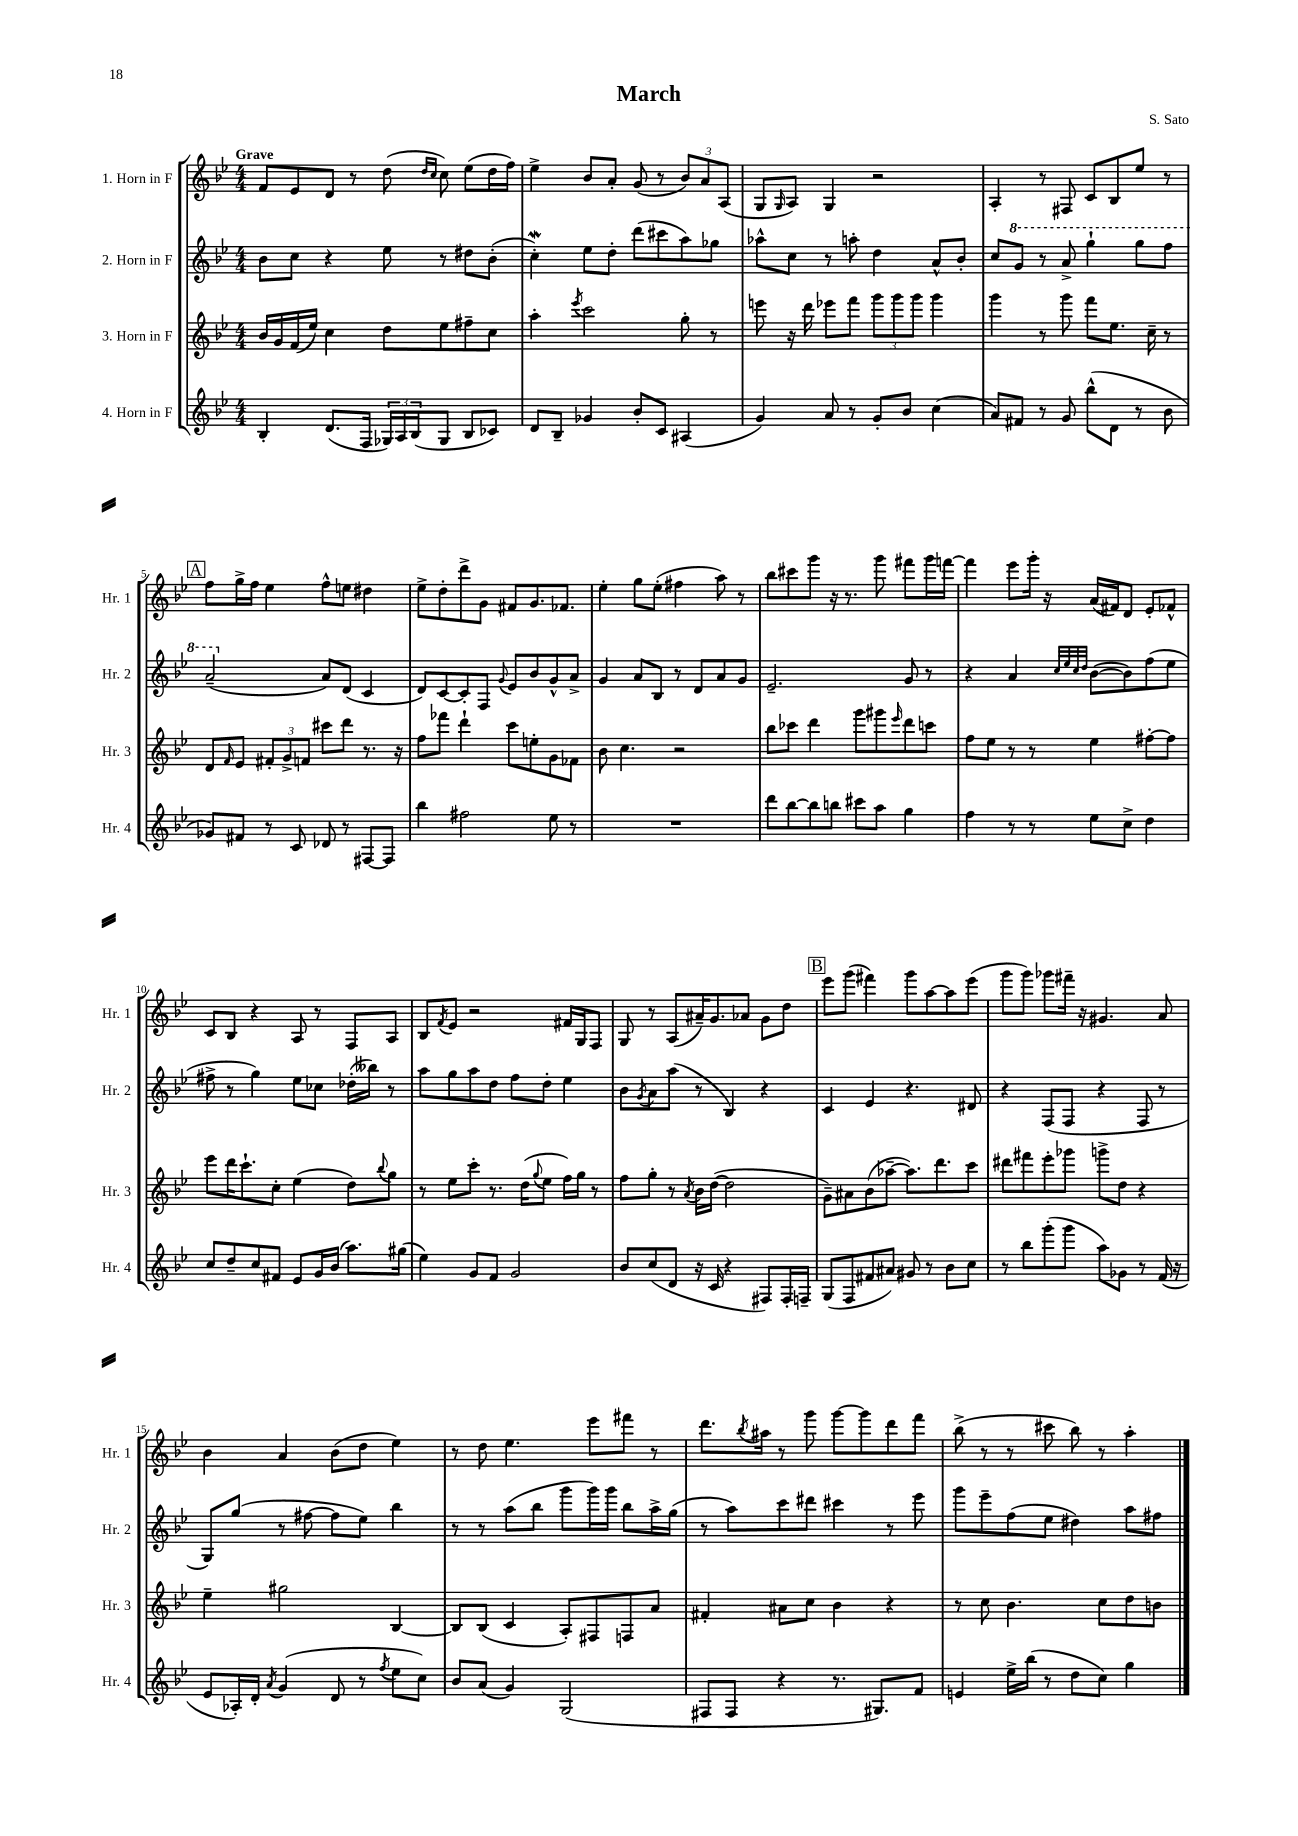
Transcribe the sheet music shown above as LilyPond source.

\header { title = "March" composer = "S. Sato" }
<<
\new StaffGroup <<
\new Staff = "s0" \with { instrumentName = "1. Horn in F" shortInstrumentName = "Hr. 1" } {
    \clef treble \key bes \major \numericTimeSignature \time 4/4 \tempo "Grave"
    f'8 ees'8 d'8 r8 d''8( \grace { d''16 c''16 } c''8) ees''8( d''16 f''16) |
    ees''4-> bes'8 a'8-. g'8( r8 \tuplet 3/2 { bes'8) a'8 a8( } |
    g8 \grace { g16 } a8) g4 r2 |
    a4-. r8 fis8 c'8 bes8 ees''8 r8 |
    \mark \markup { \box "A" } f''8 g''16-> f''16 ees''4 f''8-^ e''8 dis''4 |
    ees''8-> d''8-. d'''8-> g'8 fis'8 g'8. fes'8. |
    ees''4-. g''8 ees''8-.( fis''4 a''8) r8 |
    bes''8 cis'''8 g'''8 r16 r8. g'''8 fis'''8 g'''16 f'''16~ |
    f'''4 ees'''8 g'''16-. r16 a'16( fis'16) d'8 ees'8-. fes'8-^ |
    c'8 bes8 r4 a8 r8 f8 a8 |
    bes8 \acciaccatura { f'8 } ees'8 r2 fis'16 g16 f8 |
    g8 r8 a8( ais'16--) g'8. aes'8 g'8 d''8 |
    \mark \markup { \box "B" } ees'''8 g'''8( fis'''4) g'''8 a''8~ a''8 ees'''8( |
    g'''8 g'''8) ges'''8 fis'''16-- r16 gis'4. a'8 |
    bes'4 a'4 bes'8( d''8 ees''4) |
    r8 d''8 ees''4. ees'''8 fis'''8 r8 |
    d'''8. \acciaccatura { bes''8 } ais''16 r8 g'''8 g'''8~ g'''8 d'''8 f'''8 |
    bes''8->( r8 r8 cis'''8 bes''8) r8 a''4-. \bar "|." |
}
\new Staff = "s1" \with { instrumentName = "2. Horn in F" shortInstrumentName = "Hr. 2" } {
    \clef treble \key bes \major \numericTimeSignature \time 4/4
    bes'8 c''8 r4 ees''8 r8 dis''8 bes'8-.( |
    c''4-.\mordent) ees''8 d''8-. d'''8( cis'''8 a''8) ges''8 |
    aes''8-^ c''8 r8 a''8-. d''4 a'8-^ bes'8-. |
    c''8 \ottava #1 g''8 r8 a''8-> g'''4-! g'''8 f'''8 |
    \mark \markup { \box "A" } a''2--( \ottava #0 a'8) d'8( c'4 |
    d'8) c'8~ c'8-. f8 \appoggiatura { g'8 } ees'8 bes'8 g'8-^ a'8-> |
    g'4 a'8 bes8 r8 d'8 a'8 g'8 |
    ees'2.-- g'8 r8 |
    r4 a'4 \grace { c''32 ees''32 c''32 d''32 } bes'8~( bes'8) f''8( ees''8 |
    fis''8-> r8 g''4) ees''8 ces''8 des''16-.( beses''16) r8 |
    a''8 g''8 a''8 d''8 f''8 d''8-. ees''4 |
    bes'8 \acciaccatura { g'8 } a'8 a''8( r8 bes4) r4 |
    \mark \markup { \box "B" } c'4 ees'4 r4. dis'8 |
    r4 f8( f8 r4 f8 r8 |
    g8) g''8( r8 fis''8~ fis''8 ees''8) bes''4 |
    r8 r8 a''8( bes''8 g'''8 g'''16) g'''16 bes''8 a''16-> g''16( |
    r8 a''8) c'''8 dis'''8 cis'''4 r8 ees'''8 |
    g'''8 ees'''8-- f''8( ees''8 dis''4) a''8 fis''8 \bar "|." |
}
\new Staff = "s2" \with { instrumentName = "3. Horn in F" shortInstrumentName = "Hr. 3" } {
    \clef treble \key bes \major \numericTimeSignature \time 4/4
    bes'16 g'16 f'16( ees''16) c''4 d''8 ees''8 fis''8-- c''8 |
    a''4-. \acciaccatura { ees'''8 } c'''2 g''8-. r8 |
    e'''8 r16 d'''16 ees'''8 f'''8 \tuplet 3/2 { g'''8 g'''8 g'''8 } g'''4 |
    g'''4 r8 g'''8 f'''8 ees''8. c''16-- r8 |
    \mark \markup { \box "A" } d'8 \grace { f'16 } ees'8 \tuplet 3/2 { fis'8-. g'8-> f'8 } cis'''8 d'''8 r8. r16 |
    f''8 fes'''8 d'''4-! c'''8 e''8-. g'8 fes'8 |
    bes'8 c''4. r2 |
    bes''8 ces'''8 d'''4 g'''8 gis'''8 \grace { ees'''16 } d'''8 c'''8 |
    f''8 ees''8 r8 r8 ees''4 fis''8~-. fis''8 |
    ees'''8 d'''16 c'''8.-! c''8-. ees''4( d''8) \appoggiatura { bes''8 } g''8 |
    r8 ees''8 c'''8-. r8. d''16( \appoggiatura { g''8 } ees''8 f''16) g''16 r8 |
    f''8 g''8-. r8 \acciaccatura { a'8 } bes'16 d''16~( d''2 |
    \mark \markup { \box "B" } g'8--) ais'8 bes'8( aes''8~-- aes''8.) d'''8. c'''8 |
    dis'''8 fis'''8 ees'''8-. ges'''8 g'''8-> d''8 r4 |
    ees''4-- gis''2 bes4~ |
    bes8 bes8( c'4 a8-.) fis8 f8 a'8 |
    fis'4-. ais'8 c''8 bes'4 r4 |
    r8 c''8 bes'4. c''8 d''8 b'8 \bar "|." |
}
\new Staff = "s3" \with { instrumentName = "4. Horn in F" shortInstrumentName = "Hr. 4" } {
    \clef treble \key bes \major \numericTimeSignature \time 4/4
    bes4-. d'8.( f16 \tuplet 3/2 { ges16) a16 bes16( } ges8 bes8 ces'8) |
    d'8 bes8-- ges'4 bes'8-. c'8 ais4( |
    g'4) a'8 r8 g'8-. bes'8 c''4( |
    a'8) fis'8 r8 g'8 bes''8-^( d'8 r8 bes'8 |
    \mark \markup { \box "A" } ges'8) fis'8 r8 c'8 des'8 r8 fis8~ fis8 |
    bes''4 fis''2 ees''8 r8 |
    R1 |
    d'''8 bes''8~ bes''8 b''8 cis'''8 a''8 g''4 |
    f''4 r8 r8 ees''8 c''8-> d''4 |
    c''8 d''8-- c''8 fis'8 ees'8 g'16 bes'16( a''8.) gis''16( |
    ees''4) g'8 f'8 g'2 |
    bes'8 c''8( d'8 r16 c'16 r4 fis8) fis16-. f16-- |
    \mark \markup { \box "B" } g8( f8 fis'8 ais'8) gis'8 r8 bes'8 c''8 |
    r8 bes''8 g'''8-.( g'''8 a''8) ges'8 r8 f'16( r16 |
    ees'8 aes16-.) d'16-. \acciaccatura { a'8 } g'4( d'8 r8 \acciaccatura { f''8 } ees''8 c''8) |
    bes'8 a'8( g'4) g2( |
    fis8 fis8 r4 r8. gis8.) f'8 |
    e'4 ees''16-> bes''16( r8 d''8 c''8) g''4 \bar "|." |
}
>>
>>
